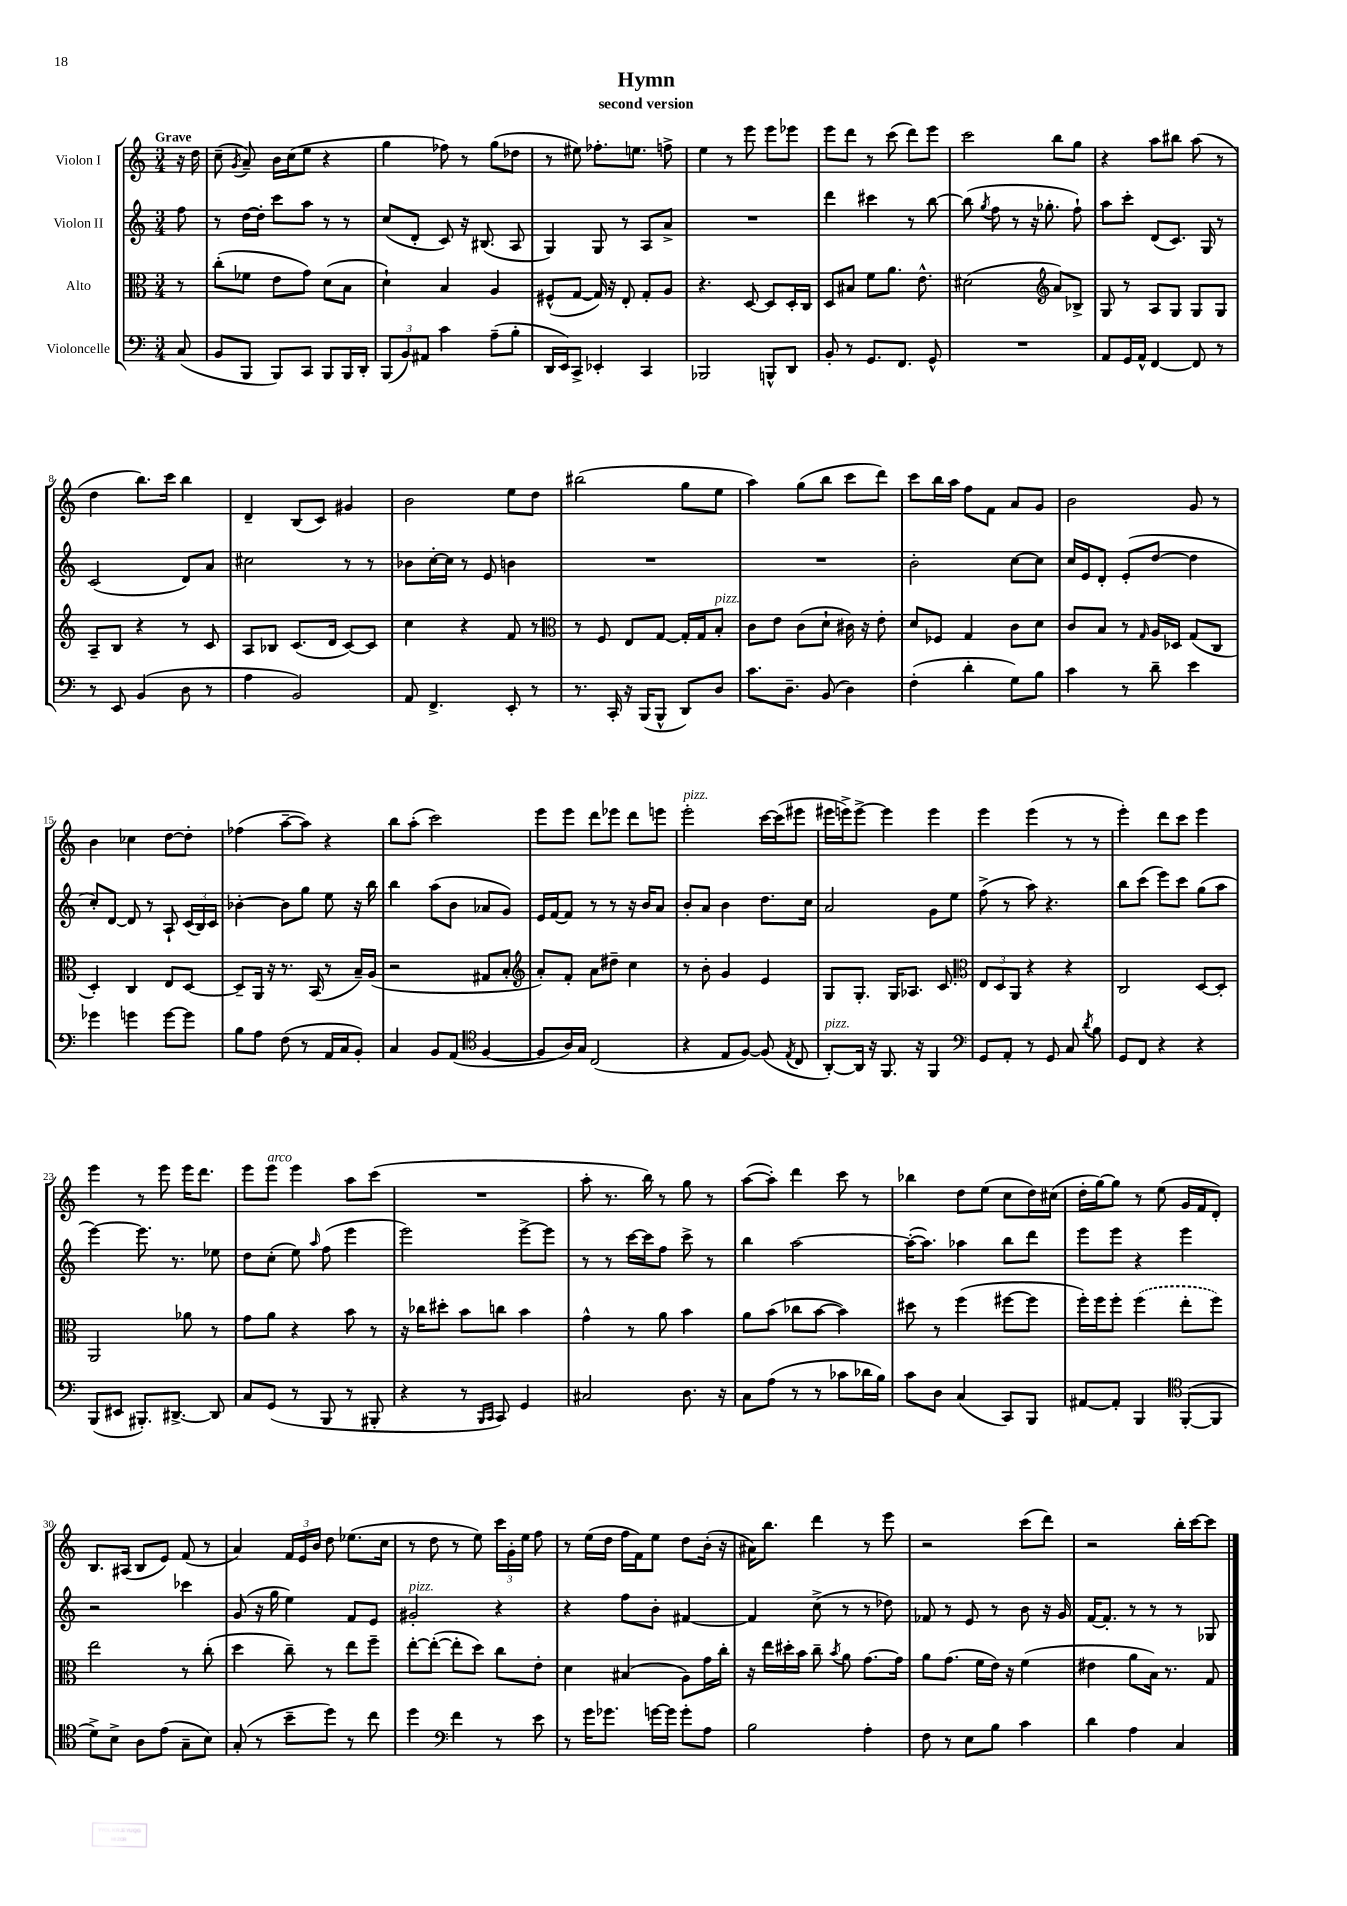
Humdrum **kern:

**kern	**kern	**kern	**kern
*staff4	*staff3	*staff2	*staff1
*clefF4	*clefC3	*clefG2	*clefG2
*k[]	*k[]	*k[]	*k[]
*M3/4	*M3/4	*M3/4	*M3/4
(8C	8r	8ff	16r
.	.	.	16dd
=	=	=	=
8BB	(8cc'	8r	(8cc~
.	.	.	8qg
8BBB	8f-	[16dd	8a~)
.	.	16dd']	.
8BBB)	8e	8ccc	16b
.	.	.	(16cc
8CC	8g)	8aa	8ee
8BBB	(8d	8r	4r
16BBB	8B	8r	.
16DD'	.	.	.
=	=	=	=
(12BBB	4d`)	(8cc	4gg
12BB)	.	.	.
.	.	8d'	.
12AA#	.	.	.
4c	4B	8c)	8ff-)
.	.	16r	8r
.	.	(8.B#	.
(8A~	4A	.	(8gg
8B'	.	8A	8dd-
=	=	=	=
16DD	(8F#^^	4G)	8r
16EE)	.	.	.
8CC^	[8G	.	8ee#)
4EE-'	16G])	8G	8.ff-'
.	16r	.	.
.	8E'	8r	.
.	.	.	8.ee
4CC	8G'	8A	.
.	8A	8a^	8ff^
=	=	=	=
2BBB-	4.r	2.r	4ee
.	.	.	8r
.	[8D	.	8eee
8BBB^^	8D]	.	8eee
8DD	16D'	.	8eee-
.	16C	.	.
=	=	=	=
8BB'	8D	4ddd	8eee
8r	8B#	.	8ddd
8.GG	8f	4ccc#	8r
.	8.a	.	(8ccc
8.FF	.	.	.
.	.	8r	8ddd)
.	8.e^^	.	.
8GG^^	.	[8bb	8eee
=	=	=	=
2.r	(2d#	(8bb]	2ccc
.	.	8qgg	.
.	.	8ff	.
.	.	8r	.
.	.	16r	.
.	.	8.gg-'	.
*	*clefG2	*	*
.	8a)	.	8bb
.	8B-^	8ff`)	8gg
=	=	=	=
8AA	8G	8aa	4r
16GG	8r	8ccc'	.
16AA^^	.	.	.
[4FF	8A	(8d	8aa
.	8G	8.c)	8bb#
8FF]	8G	.	(8aa
.	.	16G	.
8r	8G	8r	8r
=	=	=	=
8r	8A~	(2c	4dd
8EE	8B	.	.
(4BB	4r	.	8.bb)
.	.	.	16ccc
8D	8r	8d)	4bb
8r	8c	8a	.
=	=	=	=
4A	8A	2cc#	4d~
.	8B-	.	.
2BB)	(8.c	.	(8B
.	.	.	8c)
.	16d	.	.
.	[8c)	8r	4g#
.	8c]	8r	.
=	=	=	=
8AA	4cc	8b-	2b
4.FF^	.	[16cc'	.
.	.	16cc]	.
.	4r	8r	.
.	.	8e	.
8EE'	8f	4b	8ee
8r	8r	.	8dd
=	=	=	=
*	*clefC3	*	*
8.r	8r	2.r	(2bb#
.	8F	.	.
16CC'	.	.	.
16r	8E	.	.
(16BBB	.	.	.
8BBB^^	[8G	.	.
8DD)	16G']	.	8gg
.	16G	.	.
8D	8B'	.	8ee
=	=	=	=
8.c	8c	2.r	4aa)
.	8e	.	.
8.D~	.	.	.
.	(8c	.	(8gg
(8BB	8d`	.	8bb
4D)	16c#)	.	8ccc
.	16r	.	.
.	8e'	.	8ddd)
=	=	=	=
(4F'	8d	2b'	8ccc
.	8F-	.	16bb
.	.	.	16aa
4d'	4G	.	8ff
.	.	.	8f
8G)	8c	[8cc	8a
8B	8d	8cc]	8g
=	=	=	=
4c	8c	16cc	2b
.	.	16e	.
.	8B	8d'	.
8r	8r	(8e'	.
.	16qqG	.	.
8d~	16A	[8dd	.
.	16D-	.	.
4e	(8G	4dd]	8g
.	8C	.	8r
=	=	=	=
4g-	4D')	8cc')	4b
.	.	[8d	.
4g	4C	8d]	4cc-
.	.	8r	.
[8g	8E	8A`	[8dd
8g]	[8D	(24c	8dd']
.	.	24B)	.
.	.	24c	.
=	=	=	=
8B	8D~]	[4b-'	(4ff-
8A	16AA	.	.
.	16r	.	.
(8F	8.r	8b-]	[8aa~
8r	.	8gg	8aa])
.	(16BB	.	.
16AA	8r	8ee	4r
16C	.	.	.
8BB')	16B~)	16r	.
.	(16A	16bb	.
=	=	=	=
4C	2r	4bb	8bb
.	.	.	(8aa'
8BB	.	(8aa	2ccc)
(8AA	.	8b	.
*clefC4	*	*	*
[4F	8G#	8a-	.
.	8B'	8g)	.
=	=	=	=
*	*clefG2	*	*
8F]	8a')	16e	8eee
.	.	[16f	.
16A)	8f'	8f]	8eee
16G	.	.	.
(2C	8a	8r	8ddd
.	8dd#~	8r	8eee-
.	4cc	16r	8ddd
.	.	16b	.
.	.	8a	8eee
=	=	=	=
4r	8r	8b'	2eee'
.	8b'	8a	.
8E	4g	4b	.
[8F)	.	.	.
(8F]	4e	8.dd	[16ccc
.	.	.	(16ccc]
8qE	.	.	.
8C	.	.	8eee#
.	.	16cc	.
=	=	=	=
[8AA')	8G	2a	16eee#
.	.	.	16eee^)
16AA]	8.G'	.	[8eee^
16r	.	.	.
8.FF	.	.	4eee]
.	16G	.	.
.	8.A-	.	.
16r	.	.	.
4FF	.	8g	4eee
.	8.c	.	.
.	.	8ee	.
=	=	=	=
*clefF4	*clefC3	*	*
8GG	12E	(8ff^	4eee
.	12D	.	.
8AA'	.	8r	.
.	12AA	.	.
8r	4r	8aa)	(4eee
8GG	.	4.r	.
8C	4r	.	8r
8qd	.	.	.
8B	.	.	8r
=	=	=	=
8GG	2C	8bb	4eee')
8FF	.	(8ccc	.
4r	.	8eee)	8ddd
.	.	8ccc	8ccc
4r	[8D	(8gg	4eee
.	8D']	8aa	.
=	=	=	=
(8BBB	2AA	[4eee)	4eee
8EE#	.	.	.
8.BBB#')	.	8.eee]	8r
.	.	.	8eee
[8.DD#^	.	8.r	.
.	8a-	.	16eee
.	.	.	8.ddd
8DD#]	8r	8ee-	.
=	=	=	=
8C	8g	8dd	8eee
(8GG	8a	(8cc'	8eee
8r	4r	8ee)	4eee
.	.	16qqaa	.
8BBB	.	(8ff	.
8r	8b	4eee	8aa
8BBB#'	8r	.	(8ccc
=	=	=	=
4r	16r	2eee)	2.r
.	16cc-	.	.
.	8dd#'	.	.
8r	8b	.	.
16qqBBB	.	.	.
16qqCC	.	.	.
8CC)	8cc	.	.
4GG	4b	[8eee^	.
.	.	8eee]	.
=	=	=	=
2C#	4g^^	8r	8aa'
.	.	8r	8.r
.	8r	[16ccc	.
.	.	16ccc]	16bb)
.	8a	8ff	8r
8.D	4b	8ccc^	8gg
.	.	8r	8r
16r	.	.	.
=	=	=	=
8C	8a	4bb	([8aa
(8A	(8b	.	8aa'])
8r	8cc-	[2aa	4ddd
8r	[8b	.	.
8c-	4b])	.	8ccc
16d-	.	.	8r
16B)	.	.	.
=	=	=	=
8c	8dd#	(16aa'_	4bb-
.	.	8.aa])	.
8D	8r	.	.
(4C	(4ff	4aa-	8dd
.	.	.	(8ee
8CC)	[8ff#	8bb	8cc
8BBB	8ff#]	8ddd	16dd)
.	.	.	(16cc#
=	=	=	=
[8AA#	16ff')	8eee	16dd'
.	16ff	.	[16gg)
8AA#']	8ff'	8eee	8gg]
4BBB	(4ff	4r	8r
.	.	.	(8ee
*clefC4	*	*	*
([8FF'	8ee'	4eee	16g
.	.	.	16f
8FF]	8ff)	.	8d')
=	=	=	=
8d^)	2ee	2r	8.B
8B^	.	.	.
.	.	.	(16A#
8A	.	.	8B
(8e	.	.	8e)
8G~	8r	4ccc-	(8f
8B)	(8cc'	.	8r
=	=	=	=
(8G'	4dd	(8g	4a)
8r	.	16r	.
.	.	16gg	.
8b~	8cc~)	4ee)	24f
.	.	.	24e
.	.	.	24b
8dd)	8r	.	8dd
8r	8ee	8f	(8.ee-
8cc	8ff~	8e	.
.	.	.	16cc
=	=	=	=
4dd	[8ee'	2g#'	8r
.	(8ee'_	.	8dd
*clefF4	*	*	*
4f	8ee']	.	8r
.	8dd)	.	8ee)
8r	8cc	4r	24ccc
.	.	.	24g'
.	.	.	24ee
8e	8e'	.	8ff
=	=	=	=
8r	4d	4r	8r
16g	.	.	(16ee
8.g-	.	.	16dd
.	(4B#	8ff	16ff
.	.	.	16f)
[16g	.	8b'	8ee
16g]	.	.	.
8g'	8A)	[4f#	8dd
8A	16g	.	(16b'
.	16cc'	.	16r
=	=	=	=
2B	16r	4f#]	16a#)
.	16ee	.	8.bb
.	16dd#'	.	.
.	16b	.	.
.	8cc~	(8cc^	4ddd
.	8qb	.	.
.	8a	8r	.
4A'	[8.g	8r	8r
.	.	8dd-)	8eee
.	16g]	.	.
=	=	=	=
8F	8a	8f-	2r
8r	(8.g	8r	.
8E	.	8e	.
.	16f	.	.
8B	16e)	8r	.
.	16r	.	.
4c	(4f	8b	(8ccc
.	.	16r	8ddd)
.	.	16g	.
=	=	=	=
4d	4e#	[16f	2r
.	.	8.f']	.
4A	8a	8r	.
.	16B)	8r	.
.	8.r	.	.
4C	.	8r	16bb'
.	.	.	[16ccc
.	8G	8G-	8ccc]
==	==	==	==
*-	*-	*-	*-
